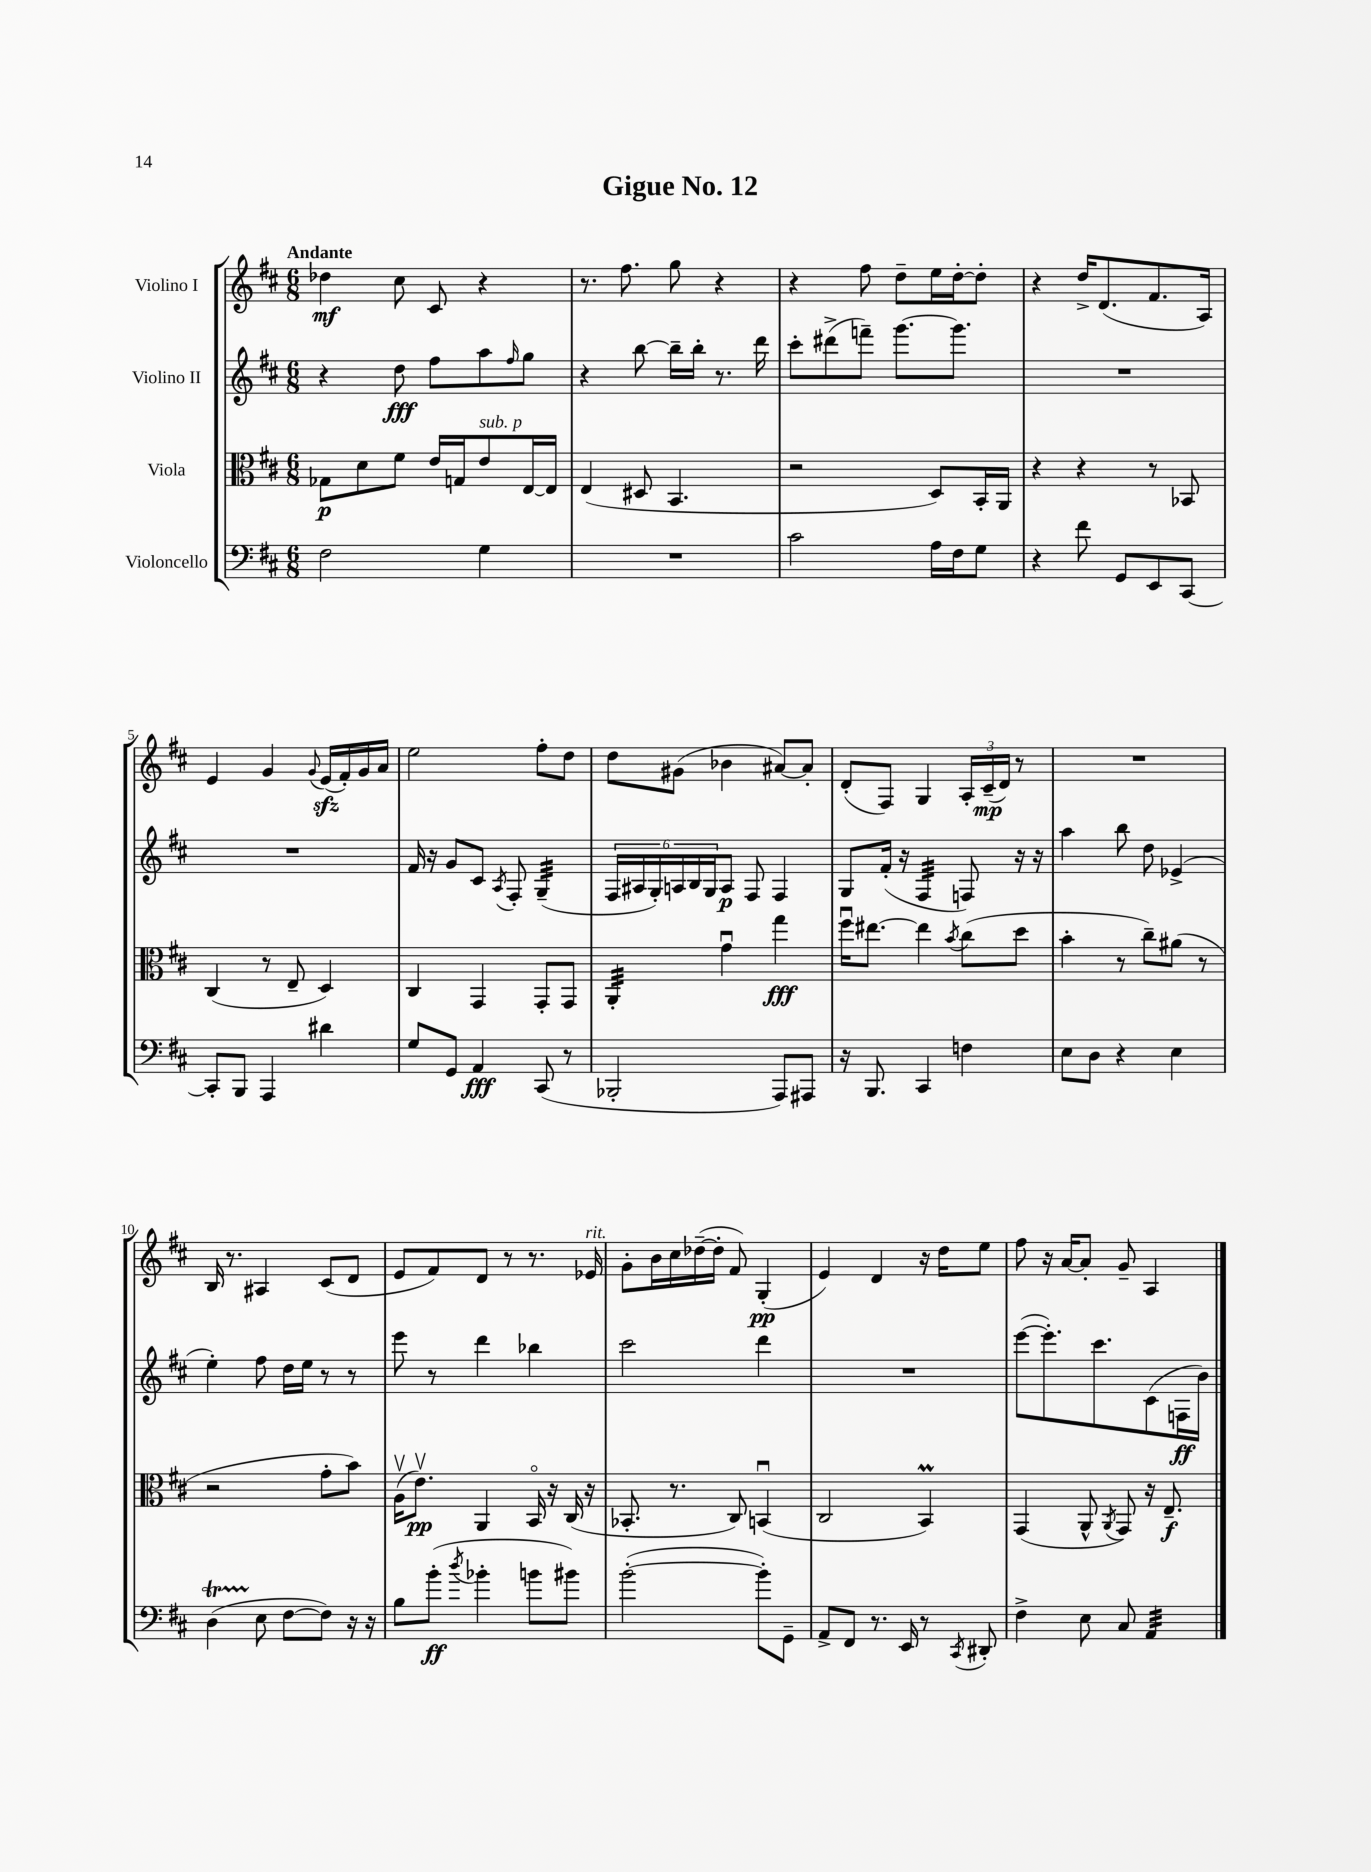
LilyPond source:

\header { title = "Gigue No. 12" }
<<
\new StaffGroup <<
\new Staff = "s0" \with { instrumentName = "Violino I" } {
    \clef treble \key d \major \numericTimeSignature \time 6/8 \tempo "Andante"
    des''4\mf cis''8 cis'8 r4 |
    r8. fis''8. g''8 r4 |
    r4 fis''8 d''8-- e''16 d''16~-. d''8-. |
    r4 d''16-> d'8.( fis'8. a16) |
    e'4 g'4 \appoggiatura { g'8 } e'16\sfz( fis'16-.) g'16 a'16 |
    e''2 fis''8-. d''8 |
    d''8 gis'8( bes'4 ais'8~) ais'8-. |
    d'8-.( fis8) g4 \tuplet 3/2 { a16-. cis'16--\mp( d'16) } r8 |
    R2. |
    b16 r8. ais4 cis'8( d'8 |
    e'8 fis'8) d'8 r8 r8. ees'16^\markup { \italic "rit." } |
    g'8-. b'16 cis''16 des''16~--( des''16-. fis'8) g4-.\pp( |
    e'4) d'4 r16 d''16 e''8 |
    fis''8 r16 a'16~ a'8-. g'8-- a4 \bar "|." |
}
\new Staff = "s1" \with { instrumentName = "Violino II" } {
    \clef treble \key d \major \numericTimeSignature \time 6/8
    r4 d''8\fff fis''8 a''8 \grace { fis''16 } g''8 |
    r4 b''8~ b''16-- b''16-. r8. d'''16 |
    cis'''8-. dis'''8->( f'''8--) g'''8.~ g'''8. |
    R2. |
    R2. |
    fis'16 r16 g'8 cis'8 \acciaccatura { a8 } fis8-. g4:32--( |
    \tuplet 6/4 { fis16 ais16 g16-.) a16 b16 g16 } a8\p fis8 fis4 |
    g8 fis'16-.( r16 fis4:32 f8) r16 r16 |
    a''4 b''8 d''8 ees'4->( |
    e''4-.) fis''8 d''16 e''16 r8 r8 |
    e'''8 r8 d'''4 bes''4 |
    cis'''2 d'''4 |
    R2. |
    e'''8~( e'''8.-.) cis'''8. cis'8( f16\ff b'16) \bar "|." |
}
\new Staff = "s2" \with { instrumentName = "Viola" } {
    \clef alto \key d \major \numericTimeSignature \time 6/8
    ges8\p d'8 fis'8 e'16 g16 e'8^\markup { \italic "sub. p" } e16~ e16 |
    e4( dis8 b,4. |
    r2 d8) b,16-. a,16 |
    r4 r4 r8 bes,8 |
    cis4( r8 e8-- d4) |
    cis4 g,4 g,8-. g,8 |
    a,4:32-. g'4\downbow g''4\fff |
    fis''16\downbow eis''8.~ eis''4 \acciaccatura { b'8 } cis''8( d''8 |
    b'4-. r8 cis''8--) ais'8( r8 |
    r2 g'8-. b'8) |
    a16\upbow( e'8.\upbow\pp) a,4 b,16\flageolet r16 cis16( r16 |
    bes,8.-. r8. cis8) b,4\downbow( |
    cis2 b,4\prall) |
    g,4( a,8-^ \acciaccatura { a,8 } g,8) r16 e8.--\f \bar "|." |
}
\new Staff = "s3" \with { instrumentName = "Violoncello" } {
    \clef bass \key d \major \numericTimeSignature \time 6/8
    fis2 g4 |
    R2. |
    cis'2 a16 fis16 g8 |
    r4 fis'8 g,8 e,8 cis,8~ |
    cis,8-. b,,8 a,,4 dis'4 |
    g8 g,8 a,4\fff cis,8( r8 |
    bes,,2-. a,,8) ais,,8 |
    r16 b,,8. cis,4 f4 |
    e8 d8 r4 e4 |
    d4\startTrillSpan( e8\stopTrillSpan fis8~ fis8) r16 r16 |
    b8 b'8-.\ff( \acciaccatura { d''8 } bes'4-. b'8 bis'8) |
    b'2~-.( b'8-.) g,8-- |
    a,8-> fis,8 r8. e,16 r8 \acciaccatura { cis,8 } dis,8-. |
    fis4-> e8 cis8 a,4:32 \bar "|." |
}
>>
>>
